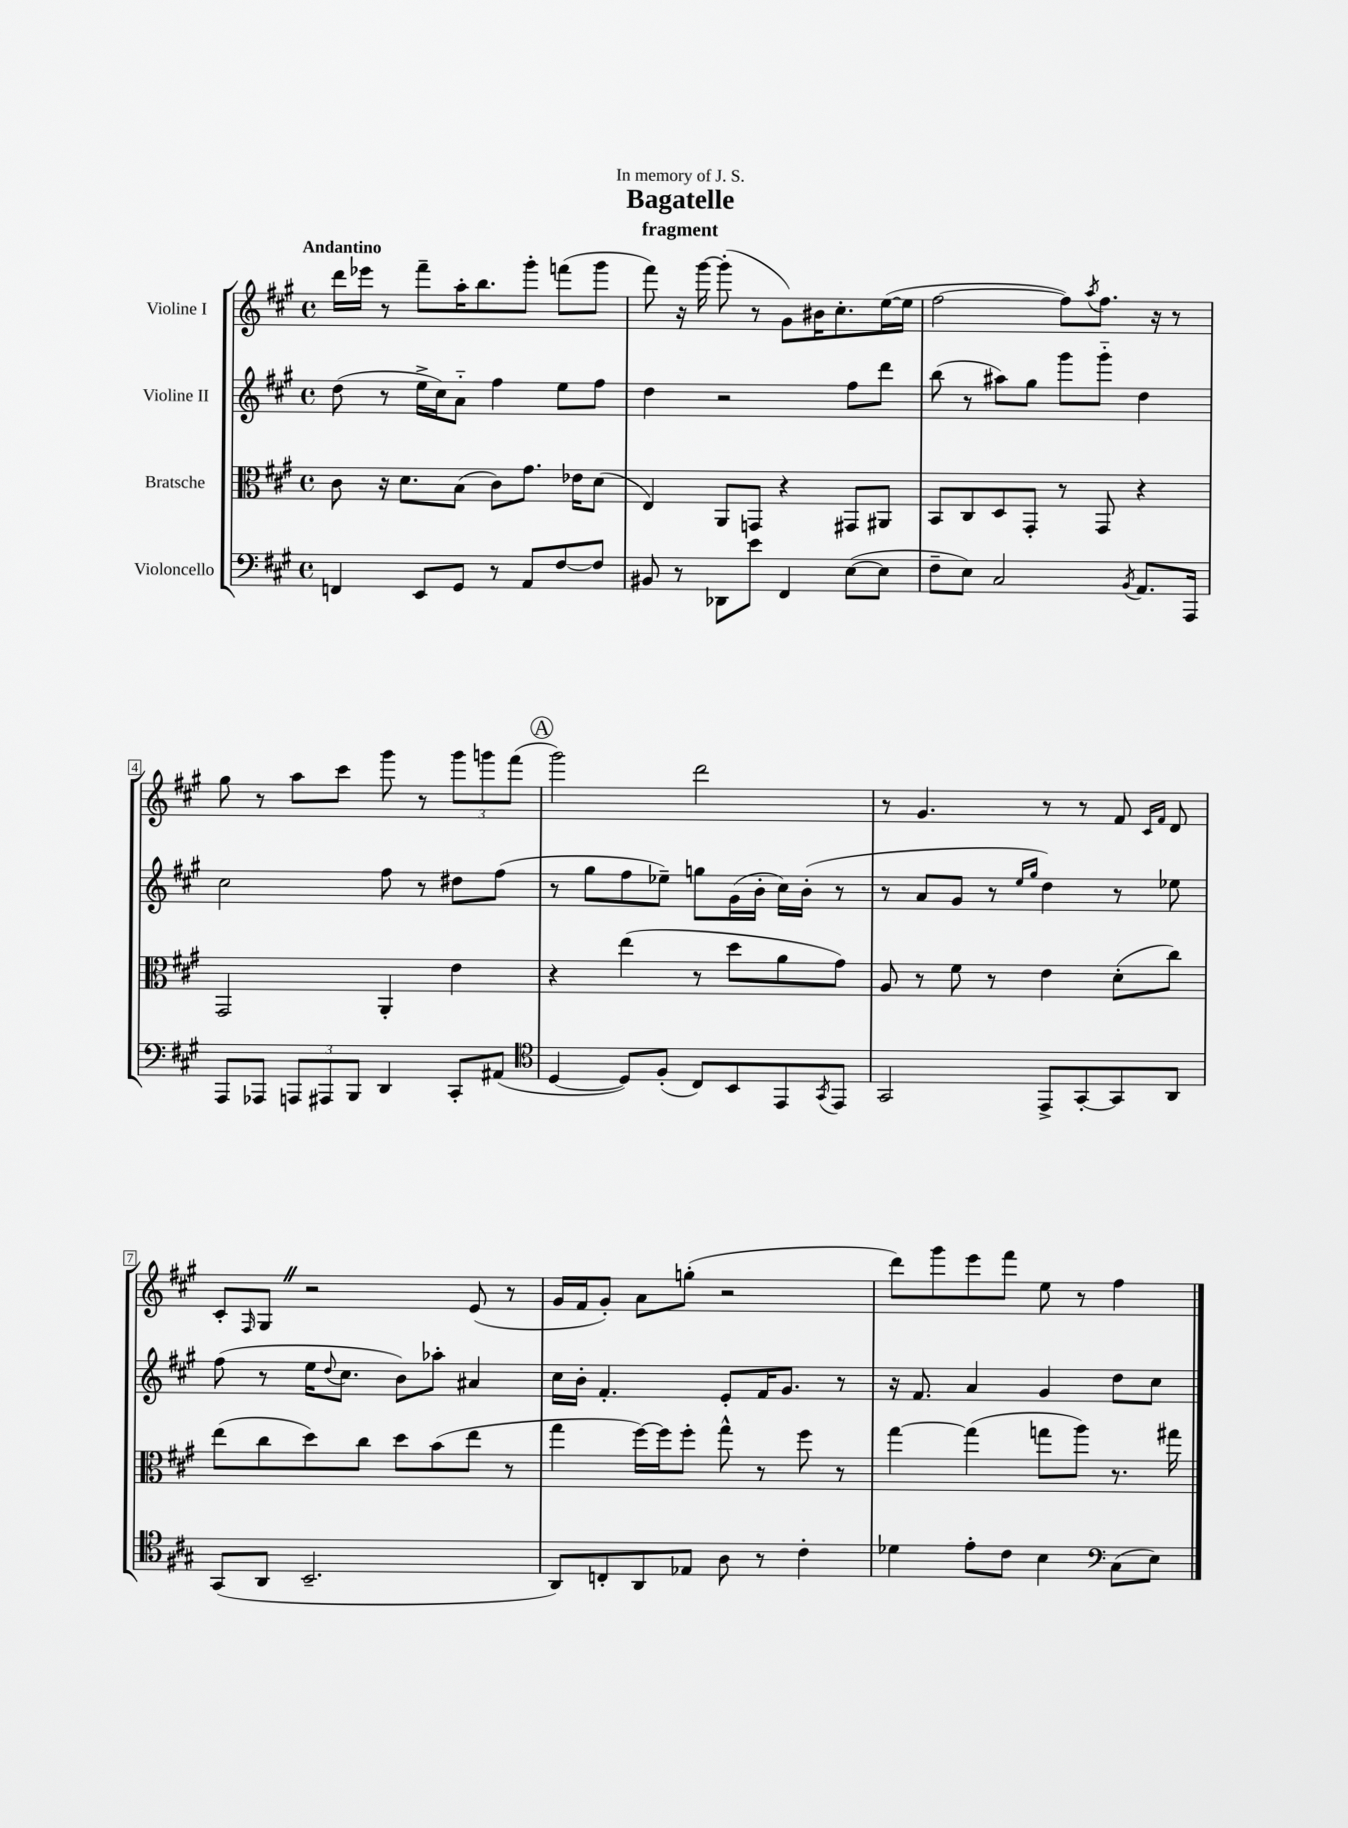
\header { title = "Bagatelle" subtitle = "fragment" dedication = "In memory of J. S." }
<<
\new StaffGroup <<
\new Staff = "s0" \with { instrumentName = "Violine I" } {
    \clef treble \key a \major \defaultTimeSignature \time 4/4 \tempo "Andantino"
    d'''16 ees'''16 r8 fis'''8-- a''16-. b''8. gis'''8-. f'''8( gis'''8 |
    fis'''8) r16 gis'''16~ gis'''8-.( r8 gis'8) bis'16 cis''8.-. e''16~( e''16 |
    fis''2~ fis''8) \acciaccatura { a''8 } fis''8. r16 r8 |
    gis''8 r8 a''8 cis'''8 gis'''8 r8 \tuplet 3/2 { gis'''8 g'''8 fis'''8( } |
    \mark \markup { \circle "A" } gis'''2) d'''2 |
    r8 gis'4. r8 r8 fis'8 \grace { cis'16 fis'16 } d'8 |
    cis'8-. \grace { fis16 } gis8 \once \override BreathingSign.text = \markup { \musicglyph "scripts.caesura.straight" } \breathe r2 e'8( r8 |
    gis'16 fis'16 gis'8-.) a'8 g''8-.( r2 |
    d'''8) gis'''8 e'''8 fis'''8 e''8 r8 fis''4 \bar "|." |
}
\new Staff = "s1" \with { instrumentName = "Violine II" } {
    \clef treble \key a \major \defaultTimeSignature \time 4/4
    d''8( r8 e''16-> cis''16) a'8-_ fis''4 e''8 fis''8 |
    d''4 r2 fis''8 d'''8 |
    b''8( r8 ais''8) gis''8 gis'''8 gis'''8-_ d''4 |
    cis''2 fis''8 r8 dis''8 fis''8( |
    \mark \markup { \circle "A" } r8 gis''8 fis''8 ees''8--) g''8 gis'16( b'16-. cis''16) b'16-.( r8 |
    r8 a'8 gis'8 r8 \grace { e''16 gis''16 } d''4) r8 ees''8 |
    fis''8( r8 e''16 \appoggiatura { d''8 } cis''8. b'8) aes''8-. ais'4 |
    cis''16 b'16-. fis'4.-. e'8-. fis'16 gis'8. r8 |
    r16 fis'8. a'4 gis'4 d''8 cis''8 \bar "|." |
}
\new Staff = "s2" \with { instrumentName = "Bratsche" } {
    \clef alto \key a \major \defaultTimeSignature \time 4/4
    cis'8 r16 d'8. b8( cis'8) gis'8. ees'16 d'8( |
    e4) a,8 g,8 r4 gis,8 ais,8 |
    b,8 cis8 d8 gis,8-. r8 gis,8 r4 |
    gis,2 a,4-. e'4 |
    \mark \markup { \circle "A" } r4 e''4( r8 d''8 a'8 gis'8) |
    a8 r8 fis'8 r8 e'4 d'8-.( cis''8) |
    e''8( cis''8 d''8) cis''8 d''8 b'8( e''8 r8 |
    gis''4 fis''16~) fis''16 fis''8-. gis''8-^ r8 fis''8 r8 |
    gis''4~ gis''4( g''8 a''8) r8. gis''16 \bar "|." |
}
\new Staff = "s3" \with { instrumentName = "Violoncello" } {
    \clef bass \key a \major \defaultTimeSignature \time 4/4
    f,4 e,8 gis,8 r8 a,8 fis8~ fis8 |
    bis,8 r8 des,8 e'8 fis,4 e8~( e8 |
    fis8-- e8) cis2 \acciaccatura { b,8 } a,8. a,,16 |
    a,,8 aes,,8 \tuplet 3/2 { a,,8 ais,,8 b,,8 } d,4 cis,8-. ais,8( |
    \mark \markup { \circle "A" } \clef tenor d4~ d8) fis8-.( cis8) b,8 e,8 \acciaccatura { gis,8 } e,8 |
    gis,2 e,8-> gis,8~-. gis,8 a,8 |
    gis,8( a,8 b,2.-- |
    a,8) c8-. a,8 ees8 a8 r8 cis'4-. |
    des'4 e'8-. cis'8 b4 \clef bass cis8( e8) \bar "|." |
}
>>
>>
\layout { \context { \Score \override BarNumber.stencil = #(make-stencil-boxer 0.1 0.3 ly:text-interface::print) } }
